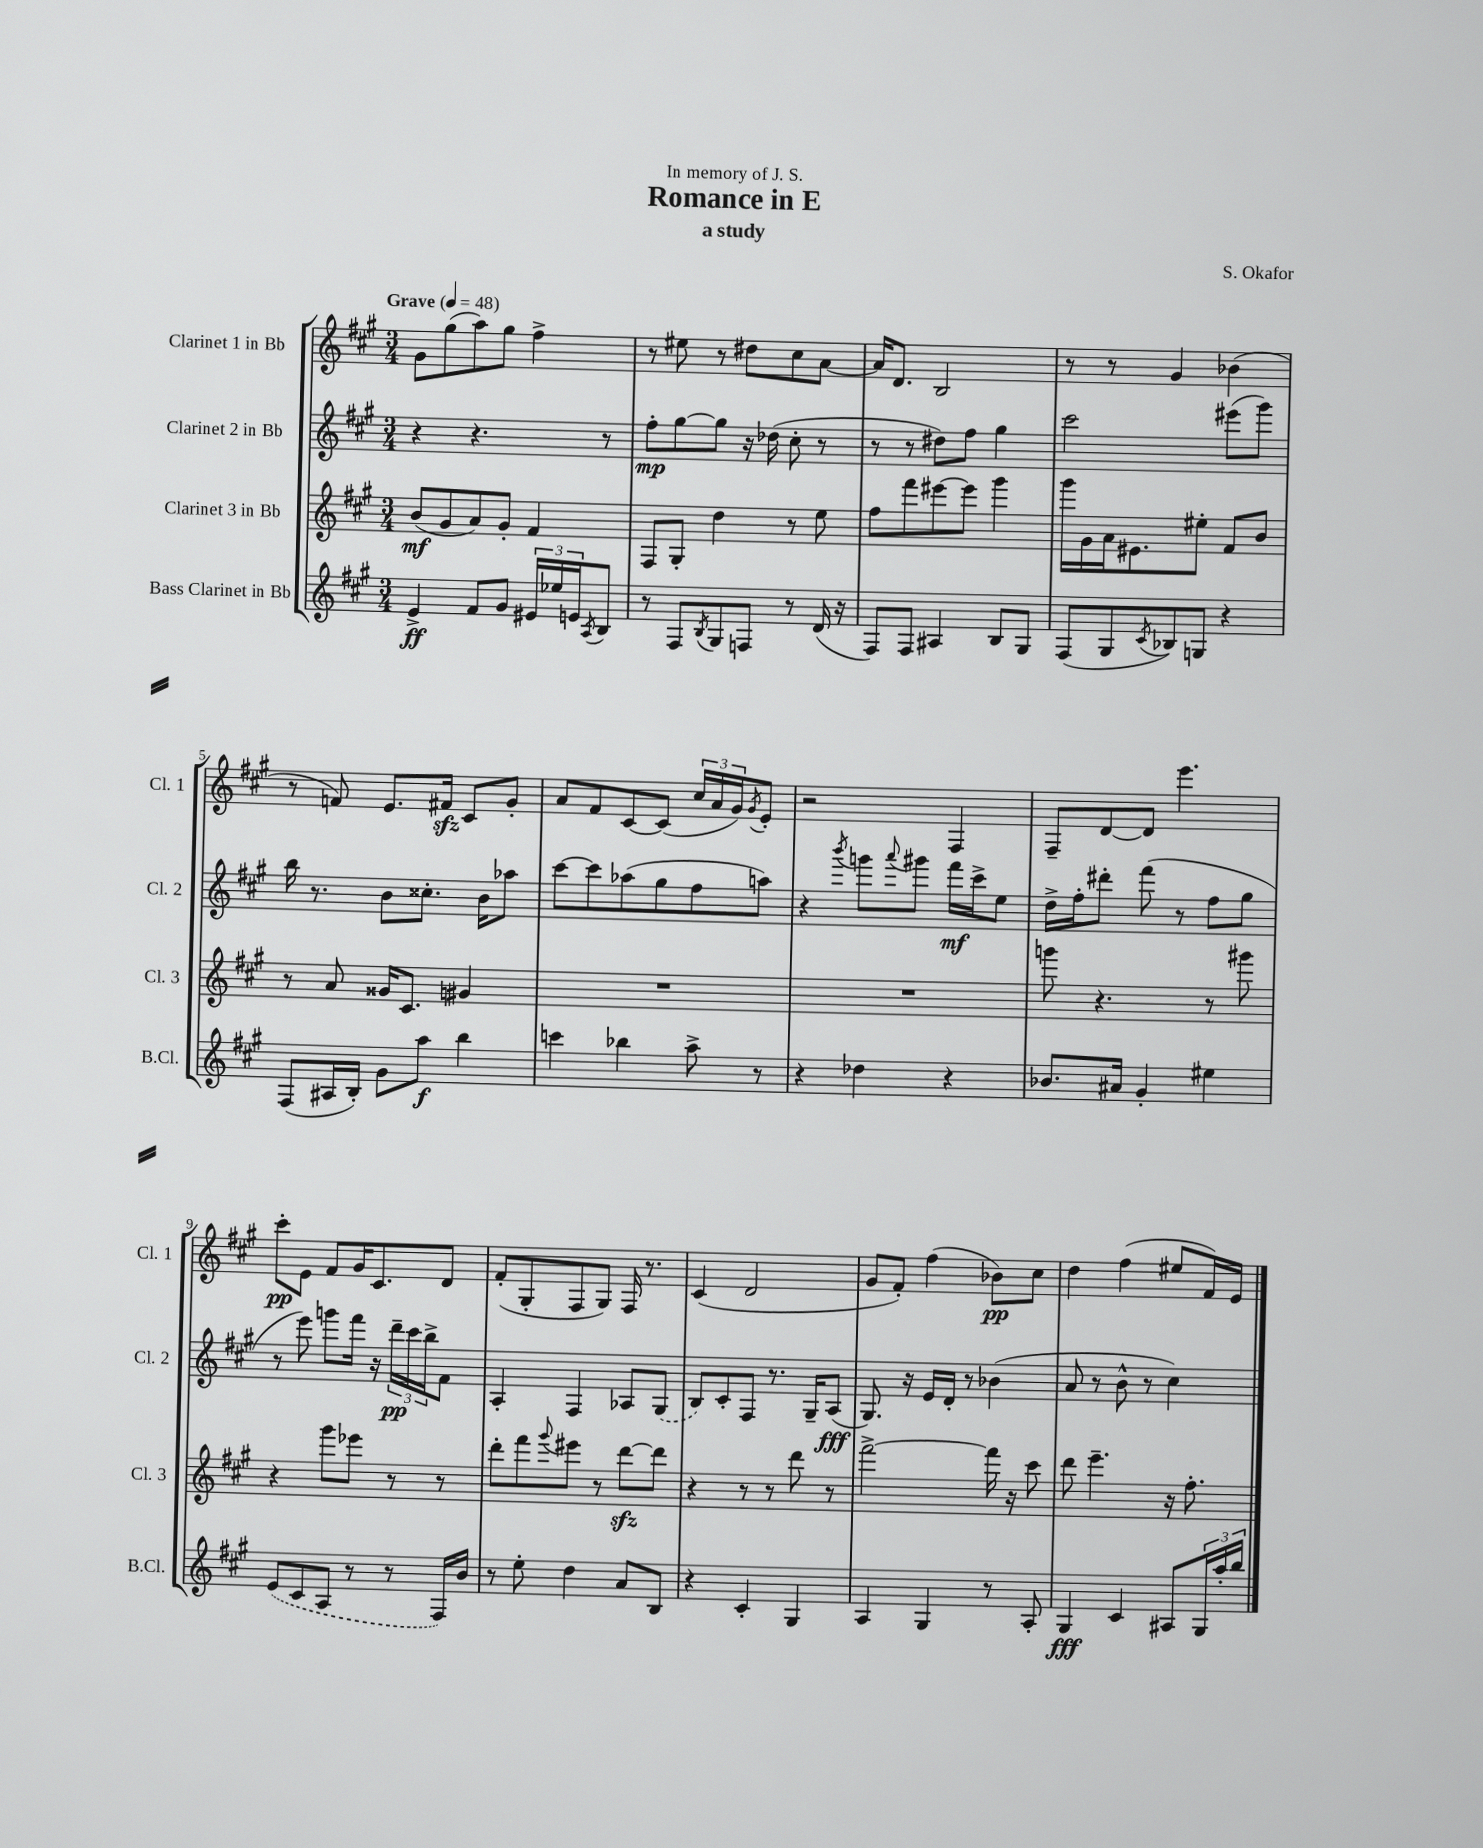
\header { title = "Romance in E" composer = "S. Okafor" subtitle = "a study" dedication = "In memory of J. S." }
<<
\new StaffGroup <<
\new Staff = "s0" \with { instrumentName = "Clarinet 1 in Bb" shortInstrumentName = "Cl. 1" } {
    \clef treble \key a \major \numericTimeSignature \time 3/4 \tempo "Grave" 4 = 48
    gis'8 gis''8( a''8) gis''8 fis''4-> |
    r8 eis''8 r8 dis''8 cis''8 a'8~ |
    a'16 d'8. b2 |
    r8 r8 gis'4 bes'4( |
    r8 f'8) e'8. fis'16\sfz cis'8 gis'8-. |
    a'8 fis'8 cis'8~ cis'8( \tuplet 3/2 { cis''16 a'16 gis'16) } \acciaccatura { gis'8 } e'8-. |
    r2 fis4 |
    fis8-- d'8~ d'8 e'''4. |
    cis'''8-.\pp e'8 fis'8 gis'16 cis'8. d'8 |
    fis'8-.( gis8-. fis8 gis8) fis16 r8. |
    cis'4( d'2 |
    gis'8 fis'8-.) fis''4( bes'8\pp) cis''8 |
    d''4 fis''4( eis''8 fis'16) e'16 \bar "|." |
}
\new Staff = "s1" \with { instrumentName = "Clarinet 2 in Bb" shortInstrumentName = "Cl. 2" } {
    \clef treble \key a \major \numericTimeSignature \time 3/4
    r4 r4. r8 |
    fis''8-.\mp gis''8~ gis''8 r16 des''16( cis''8-. r8 |
    r8 r8 dis''8) fis''8 gis''4 |
    cis'''2 eis'''8( gis'''8) |
    b''16 r8. b'8 cisis''8.-. b'16 aes''8 |
    cis'''8~ cis'''8 aes''8( gis''8 fis''8 a''8) |
    r4 \acciaccatura { b'''8 } g'''8 \appoggiatura { a'''8 } gis'''8 fis'''16\mf cis'''16-> e''8 |
    d''16-> fis''16-. dis'''8-. fis'''8( r8 fis''8 gis''8 |
    r8 e'''8) g'''8 fis'''16 r16 \tuplet 3/2 { d'''16--\pp cis'''16 b''16-> } fis'8 |
    a4-. fis4 aes8 \once \slurDashed gis8( |
    b8) cis'8-. fis8 r8. gis16-- a8\fff( |
    gis8.) r16 e'16 d'16-. r8 bes'4( |
    a'8 r8 b'8-^ r8 cis''4) \bar "|." |
}
\new Staff = "s2" \with { instrumentName = "Clarinet 3 in Bb" shortInstrumentName = "Cl. 3" } {
    \clef treble \key a \major \numericTimeSignature \time 3/4
    b'8\mf( gis'8 a'8) gis'8-. fis'4 |
    fis8 gis8-. d''4 r8 e''8 |
    fis''8 fis'''8 eis'''8~ eis'''8 gis'''4 |
    gis'''16 gis'16 a'16 eis'8. eis''8-. fis'8 b'8 |
    r8 a'8 gisis'16 cis'8. gis'4 |
    R2. |
    R2. |
    g'''8 r4. r8 gis'''8 |
    r4 gis'''8 ees'''8 r8 r8 |
    d'''8-. fis'''8 \appoggiatura { gis'''8 } eis'''8 r8 d'''8~\sfz d'''8 |
    r4 r8 r8 d'''8 r8 |
    fis'''2~-> fis'''16 r16 cis'''8 |
    d'''8 e'''4.-- r16 fis''8.-. \bar "|." |
}
\new Staff = "s3" \with { instrumentName = "Bass Clarinet in Bb" shortInstrumentName = "B.Cl." } {
    \clef treble \key a \major \numericTimeSignature \time 3/4
    e'4->\ff fis'8 gis'8 \tuplet 3/2 { eis'16 ees''16 e'16 } \acciaccatura { a8 } b8 |
    r8 fis8 \acciaccatura { b8 } gis8 f8 r8 d'16( r16 |
    fis8) fis8 ais4 b8 gis8 |
    fis8( gis8 \acciaccatura { cis'8 } bes8) g8 r4 |
    fis8( ais16 b16-.) gis'8 a''8\f b''4 |
    c'''4 bes''4 a''8-> r8 |
    r4 des''4 r4 |
    bes'8. ais'16 gis'4-. eis''4 |
    \once \slurDashed e'8( cis'8 a8 r8 r8 fis16) b'16 |
    r8 e''8-. d''4 a'8 b8 |
    r4 cis'4-. gis4 |
    a4 gis4 r8 a8-. |
    gis4\fff cis'4 ais8 \tuplet 3/2 { gis16 a''16-. b''16 } \bar "|." |
}
>>
>>
